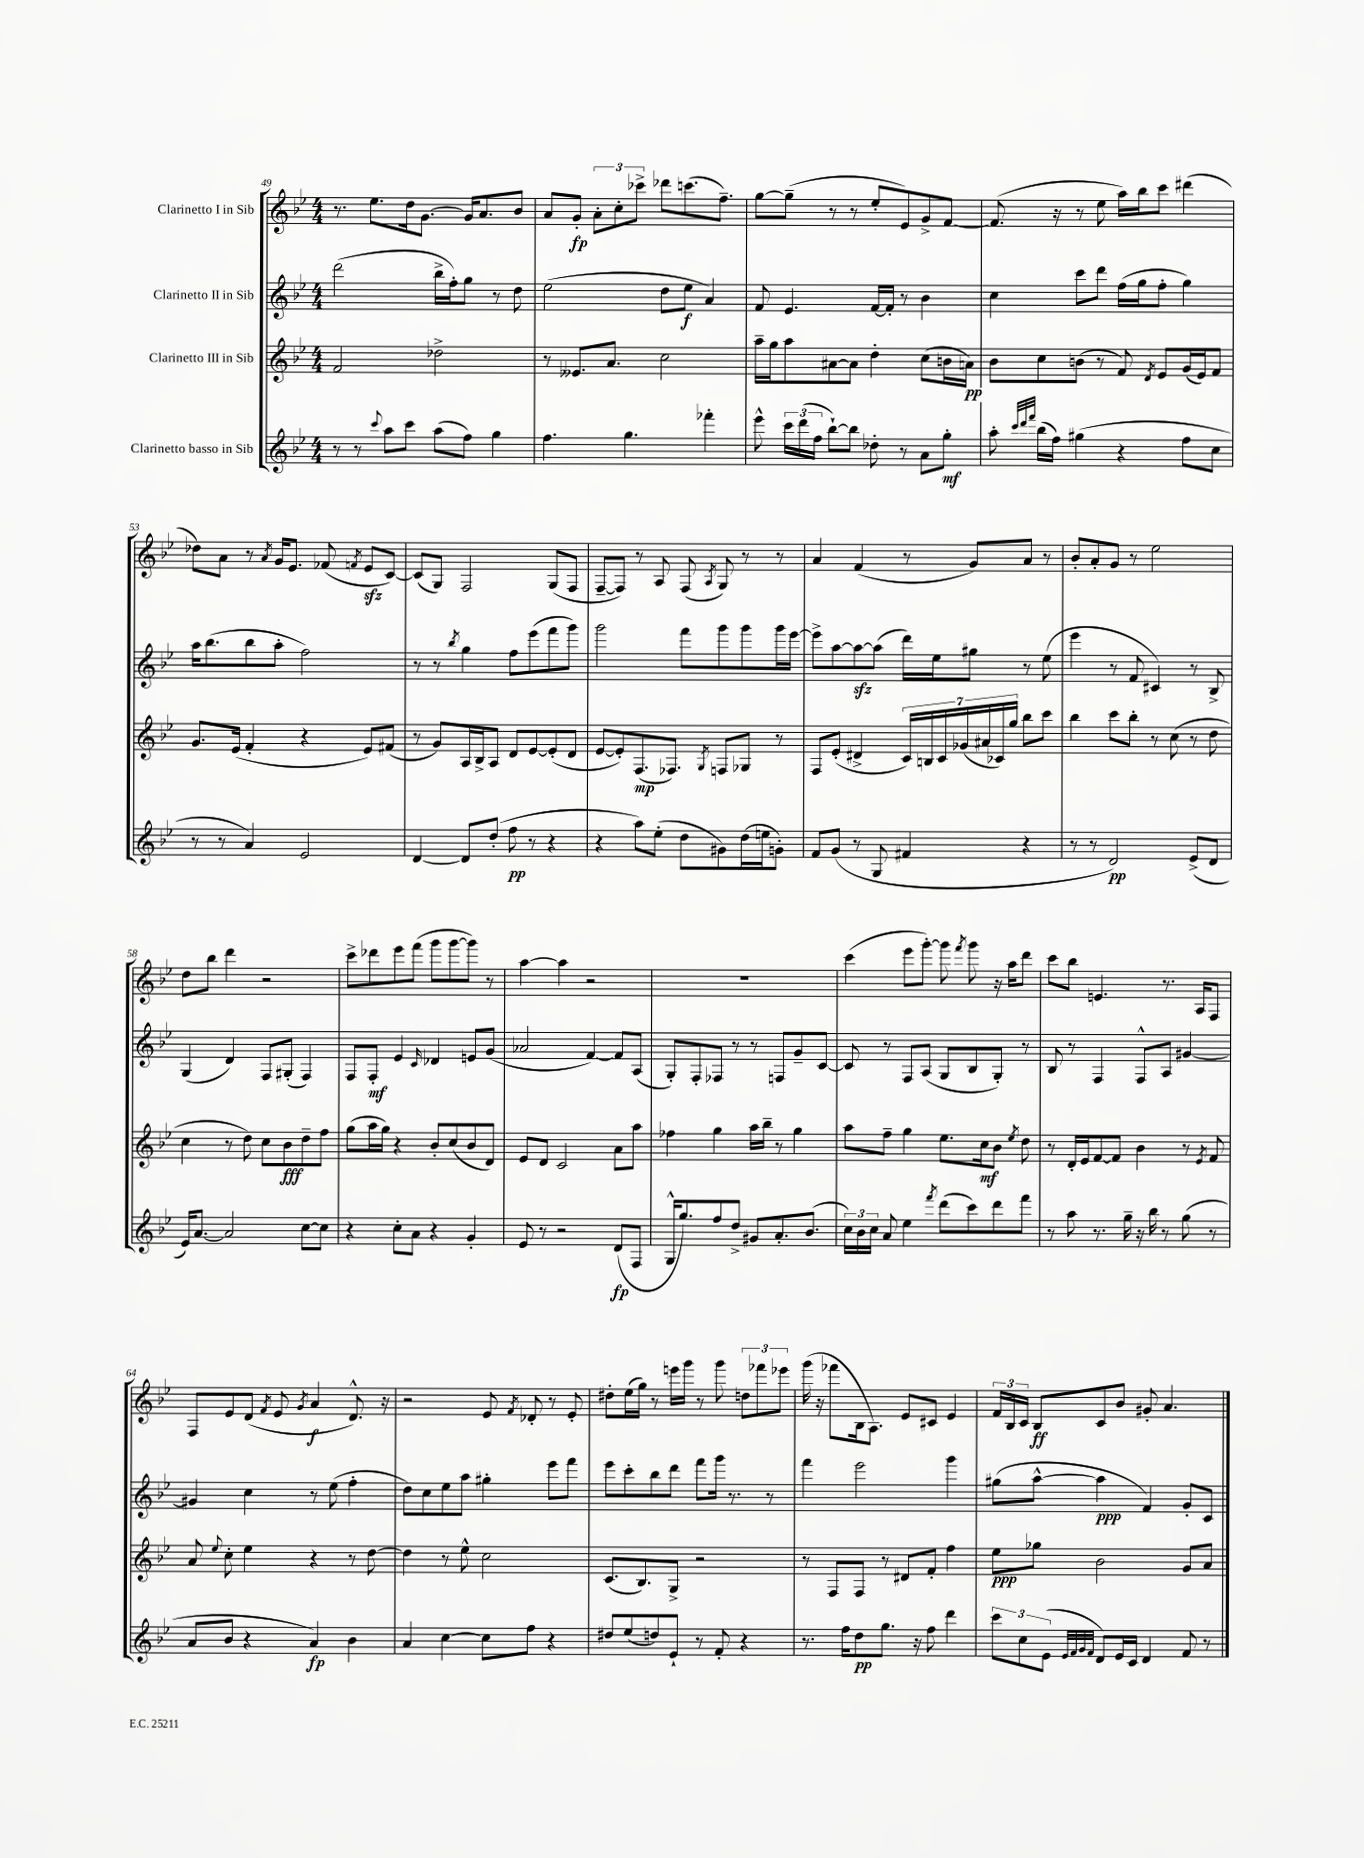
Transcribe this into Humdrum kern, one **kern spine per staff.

**kern	**kern	**kern	**kern
*staff4	*staff3	*staff2	*staff1
*clefG2	*clefG2	*clefG2	*clefG2
*k[b-e-]	*k[b-e-]	*k[b-e-]	*k[b-e-]
*M4/4	*M4/4	*M4/4	*M4/4
8r	2f	(2ddd	8.r
8r	.	.	.
.	.	.	8.ee-
8qqccc	.	.	.
8aa	.	.	.
8ccc	.	.	16dd
.	.	.	[8.g
(8aa	2dd-^	16bb-^	.
.	.	16ff')	.
8ff)	.	8gg	16g]
.	.	.	8.a
4gg	.	8r	.
.	.	8dd	8b-
=	=	=	=
4.ff	8r	(2ee-	8a
.	8.e--	.	8g'
.	.	.	12a'
.	8.a	.	.
.	.	.	12cc'
4.gg	.	.	.
.	.	.	12ccc-^
.	2cc	8dd	8ddd-
.	.	8ee-	(8.ccc
4fff-'	.	4a)	.
.	.	.	8.ff~)
=	=	=	=
8eee-^^	16aa~	8f	[8gg
.	16gg	.	.
24ccc	8aa	4.e-	(8gg~]
(24ddd	.	.	.
24ff	.	.	.
[8bb-`)	[8a#	.	8r
8bb-]	8a#]	.	8r
8dd-'	4dd'	[16f	8ee-'
.	.	16f']	.
8r	.	8r	8e-)
8a	(8cc	4b-	8g^
8gg'	16b	.	[8f
.	16a)	.	.
=	=	=	=
8aa'	8b-	4cc	(8.f]
32qqccc	.	.	.
32qqddd	.	.	.
32qqfff	.	.	.
(16bb-	8cc	.	.
16ff)	.	.	16r
(4gg#	(8b	8ccc	8r
.	8r	8ddd	8ee-
4r	8f)	(16ff	16aa)
.	.	16gg	16bb-
.	8qd	.	.
.	8e-	8ff'	8ccc
8ff	(16g	4gg)	(4ddd#
.	16e-)	.	.
8cc	8f	.	.
=	=	=	=
8r	8.g	16aa	8dd-)
.	.	(8.bb-	.
8r	.	.	8a
.	(16e-	.	.
4a)	4f'	8bb-	8r
.	.	.	8qa
.	.	8aa'	16g
.	.	.	8.e-
2e-	4r	2ff)	.
.	.	.	(8f-
.	.	.	8qf
.	8e-)	.	8e-
.	(8f#	.	[8c)
=	=	=	=
[4d	8r	8r	(8c]
.	8g)	8r	8G)
.	.	8qbb-	.
8d]	16A	4gg	2F
.	16B-^	.	.
(8dd'	8A	.	.
8ff	8d	8ff	.
8r	[8e-	(8eee-	.
4r	(8e-']	8fff	(8G
.	8d	8ggg)	8F
=	=	=	=
4r	[8e-	2ggg	[8F~
.	8e-'])	.	8F])
8aa)	(8.F	.	8r
(8ee-'	.	.	8A
.	8.F-)	.	.
8dd	.	8fff	(8F
.	8qG	.	8qA
8g#)	8F	8ggg	8G)
(16dd	8G-	8ggg	8r
16ee	.	.	.
8g')	8r	16ggg	8r
.	.	[16eee-	.
=	=	=	=
8f	8F	8eee-^]	4a
(8g	(8e-'	[8aa	.
8r	4d#^	8aa_	(4f
8G	.	(8aa]	.
4f#	28c)	16ddd)	8r
.	28B	.	.
.	.	16ee-	.
.	28c	.	.
.	(28g-	.	.
.	.	8gg#	8g)
.	28a#	.	.
.	28c-)	.	.
.	28gg	.	.
4r	8bb-	8r	8a
.	8ccc	(8ee-	8r
=	=	=	=
8r	4bb-	4eee-	8b-'
8r	.	.	8a'
2d)	8ccc	8r	8g
.	8bb-'	8f	8r
.	8r	4c#)	2ee-
.	(8cc	.	.
(8e-^	8r	8r	.
8d	8dd	8B-^	.
=	=	=	=
16e-)	4cc	(4G	8dd
[8.a	.	.	.
.	.	.	8bb-
2a]	8r	4d)	4ddd
.	8dd)	.	.
.	8cc	8F	2r
.	8b-	(8G#'	.
[8cc	8dd~	4F)	.
8cc]	8ff	.	.
=	=	=	=
4r	(8gg	8F	8ccc^
.	16aa	8F'	8ddd-
.	16gg)	.	.
8cc'	4r	4e-	8eee-
8a	.	.	(8fff
.	.	16qqc	.
4r	8b-'	4d-	8ggg
.	(8cc	.	[8ggg
4g'	8b-	8e	8ggg])
.	8d)	(8g	8r
=	=	=	=
8e-	8e-	2a-	[4aa
8r	8d	.	.
2r	2c	.	4aa]
.	.	[4f)	2r
(8d	8a	8f]	.
8F	8aa	(8A	.
=	=	=	=
16G^^	4ff-	8G')	1r
8.gg)	.	.	.
.	.	8F'	.
8ff	4gg	8F-	.
8dd^	.	8r	.
8g#	16aa	8r	.
.	16bb-~	.	.
8.a'	8r	8F	.
.	4gg	8g~	.
(8.b-	.	.	.
.	.	[8c	.
=	=	=	=
24cc)	8aa	8c]	(4ccc
24b-	.	.	.
24cc	.	.	.
8a	8ff~	8r	.
4ee-	4gg	8F	8eee-
.	.	(8A	[8ggg')
8qfff	.	.	.
(8ddd	8.ee-	8G	8ggg]
.	.	.	8qfff
8ccc)	.	8B-	8ggg
.	16cc	.	.
8ddd	8b-	8G')	16r
.	.	.	16aa
.	8qee-	.	.
8fff	8dd	8r	8ddd
=	=	=	=
8r	8r	8B-	8ccc
8aa	16d'	8r	8bb-
.	16e-	.	.
8.r	[8f	4F	4.e
.	8f]	.	.
16gg~	.	.	.
16r	4b-	8F^^	.
16bb-	.	.	.
8r	.	8A	8.r
(8gg	8r	[4g#	.
.	.	.	16A
.	8qe-	.	.
8r	8f	.	8F
=	=	=	=
8a	8a	4g#]	8F
.	8qqee-	.	.
8b-	8cc'	.	8e-
4r	4ee-	4cc	(8d
.	.	.	8qf
.	.	.	8e-
.	.	.	8qg
4a)	4r	8r	4a
.	.	(8ee-	.
4b-	8r	4ff'	8.d^^)
.	[8dd	.	.
.	.	.	16r
=	=	=	=
4a	4dd]	8dd)	2r
.	.	8cc	.
[4cc	8r	8ee-	.
.	8ee-^^	8aa	.
8cc]	2cc	4gg#'	8e-
.	.	.	8qf
8ff	.	.	8d-'
4r	.	8eee-	8r
.	.	8fff	8e-'
=	=	=	=
8dd#	(8.c	8eee-	8dd#'
(8ee-	.	8ccc'	(16ee-
.	8.B-)	.	16gg)
8dd)	.	8bb-	8r
8e-`	8G^	8ddd	16eee
.	.	.	16ggg
8r	2r	8fff	8r
8f'	.	16ggg	8ggg
.	.	8.r	.
4r	.	.	12dd
.	.	.	12fff-
.	.	8r	.
.	.	.	12eee-
=	=	=	=
8.r	8r	4fff	(16ggg
.	.	.	16r
.	8F	.	8fff-
16ff	.	.	.
8dd	8F	2eee-	16B-
.	.	.	8.A)
8.gg	8r	.	.
.	8d#	.	8e-
16r	.	.	.
8ff	8f'	.	8c#
4ddd	4ff	4ggg	4e-
=	=	=	=
12ccc	8ee-	(8gg#	24f
.	.	.	24B-
12cc	.	.	24c
.	8gg-	[8aa^^	8B-
(12e-	.	.	.
32qqe-	.	.	.
32qqf	.	.	.
32qqg	.	.	.
32qqf	.	.	.
8d)	2b-	4aa]	8c
16e-	.	.	8b-
16c	.	.	.
4d	.	4f)	8g#'
.	.	.	4.a
8f	8g	8g'	.
8r	8a	8c	.
==	==	==	==
*-	*-	*-	*-
